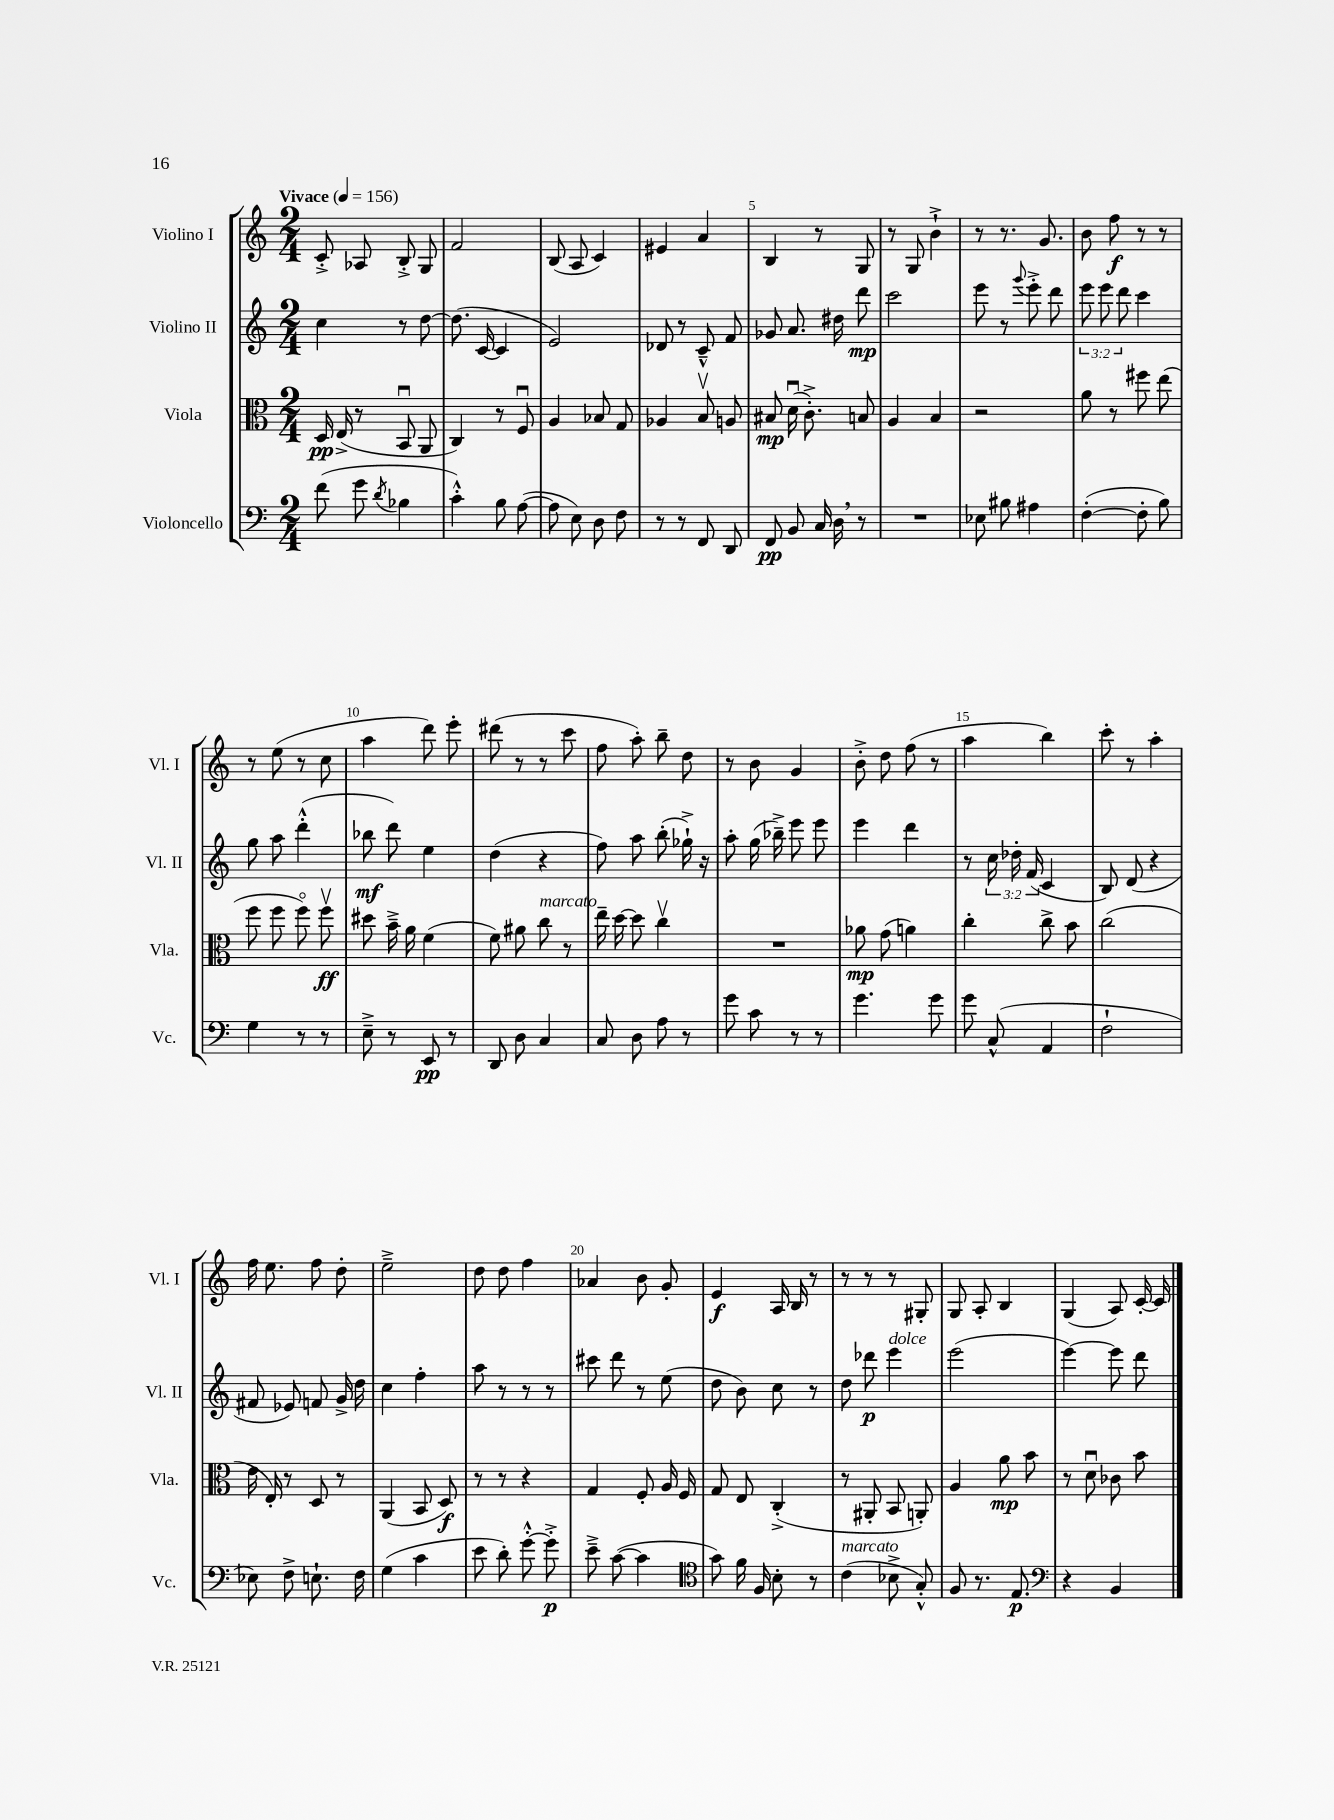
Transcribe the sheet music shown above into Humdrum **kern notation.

**kern	**kern	**kern	**kern
*staff4	*staff3	*staff2	*staff1
*clefF4	*clefC3	*clefG2	*clefG2
*k[]	*k[]	*k[]	*k[]
*M2/4	*M2/4	*M2/4	*M2/4
*MM156	*MM156	*MM156	*MM156
(8f	16D	4cc	8c'^
.	(16E^	.	.
8g	8r	.	8A-
8qd	.	.	.
4B-	8BBu	8r	8B'^
.	8AA	[8dd	8G
=	=	=	=
4c'^^)	4C)	(8.dd]	2f
.	.	[16c	.
8B	8r	4c]	.
([8A	8Fu	.	.
=	=	=	=
8A]	4A	2e)	(8B
8E)	.	.	8A
8D	8B-	.	4c)
8F	8G	.	.
=	=	=	=
8r	4A-	8d-	4e#
8r	.	8r	.
8FF	8Bv	8c~^^	4a
8DD	8A	8f	.
=	=	=	=
8FF	8B#	8g-	4B
8BB	(16du	8.a	.
.	8.c'^)	.	.
16C	.	.	8r
16D	.	16dd#	.
8r	8B	8ddd	8G
=	=	=	=
2r	4A	2ccc	8r
.	.	.	8G
.	4B	.	4b`^
=	=	=	=
8E-	2r	8eee	8r
8B#	.	8r	8.r
.	.	8qqggg	.
4A#	.	8eee'^	.
.	.	.	8.g
.	.	8ddd	.
=	=	=	=
([4F'	8a	12eee	8b
.	.	12eee	.
.	8r	.	8ff
.	.	12ddd	.
8F']	8ff#	4ccc	8r
8B)	(8ee	.	8r
=	=	=	=
4G	8ff	8gg	8r
.	8ff	8aa	(8ee
8r	8ffo)	(4ddd'^^	8r
8r	8ffv	.	8cc
=	=	=	=
8E~^	8dd#	8bb-	4aa
8r	16b~^	8ddd)	.
.	16a	.	.
8EE	(4f	4ee	8ddd)
8r	.	.	8eee'
=	=	=	=
8DD	8f)	(4dd	(8ddd#
8D	8a#	.	8r
4C	8cc	4r	8r
.	8r	.	8ccc
=	=	=	=
8C	16ee~	8ff)	8ff
.	[16dd	.	.
8D	8dd]	8aa	8aa')
8A	4ccv	(8bb'	8bb~
8r	.	16gg-`^)	8dd
.	.	16r	.
=	=	=	=
8g	2r	8aa'	8r
8c	.	(16gg	8b
.	.	16bb-~^)	.
8r	.	8eee	4g
8r	.	8eee	.
=	=	=	=
4.g	8a-	4eee	8b'^
.	(8g	.	8dd
.	4a)	4ddd	(8ff
8g	.	.	8r
=	=	=	=
8g	4cc'	8r	4aa
(8C^^	.	24cc	.
.	.	24dd-'	.
.	.	(24f	.
4AA	8cc^	4c	4bb)
.	8b	.	.
=	=	=	=
2F`	(2cc	8B)	8ccc'
.	.	(8d	8r
.	.	4r	4aa'
=	=	=	=
8E-)	16e	8f#	16ff
.	16E')	.	8.ee
8F^	8r	8e-)	.
8.E`	8D	8f	8ff
.	8r	16g^	8dd'
16F	.	16dd	.
=	=	=	=
(4G	(4AA	4cc	2ee~^
4c	8BB	4ff'	.
.	8D)	.	.
=	=	=	=
8e	8r	8aa	8dd
8d')	8r	8r	8dd
[8g'^^	4r	8r	4ff
8g'^]	.	8r	.
=	=	=	=
8e~^	4G	8ccc#	4a-
([8c	.	8ddd	.
4c]	8F'	8r	8b
.	16A	(8ee	8g'
.	16F	.	.
=	=	=	=
*clefC4	*	*	*
8g)	8G	8dd	4e
16f	8E	8b)	.
16F	.	.	.
8B'	(4C'^	8cc	16A
.	.	.	16B
8r	.	8r	8r
=	=	=	=
(4c	8r	8dd	8r
.	8AA#'	8ddd-	8r
8B-^	8BB	4eee	8r
8G'^^)	8AA')	.	8G#'
=	=	=	=
8F	4A	(2eee	8G
8.r	.	.	8A'
.	8a	.	4B
8.E	.	.	.
.	8b	.	.
=	=	=	=
*clefF4	*	*	*
4r	8r	[4eee)	(4G
.	8du	.	.
4BB	8c-	8eee]	8A)
.	8b	8ddd	[16c'
.	.	.	16c]
==	==	==	==
*-	*-	*-	*-
